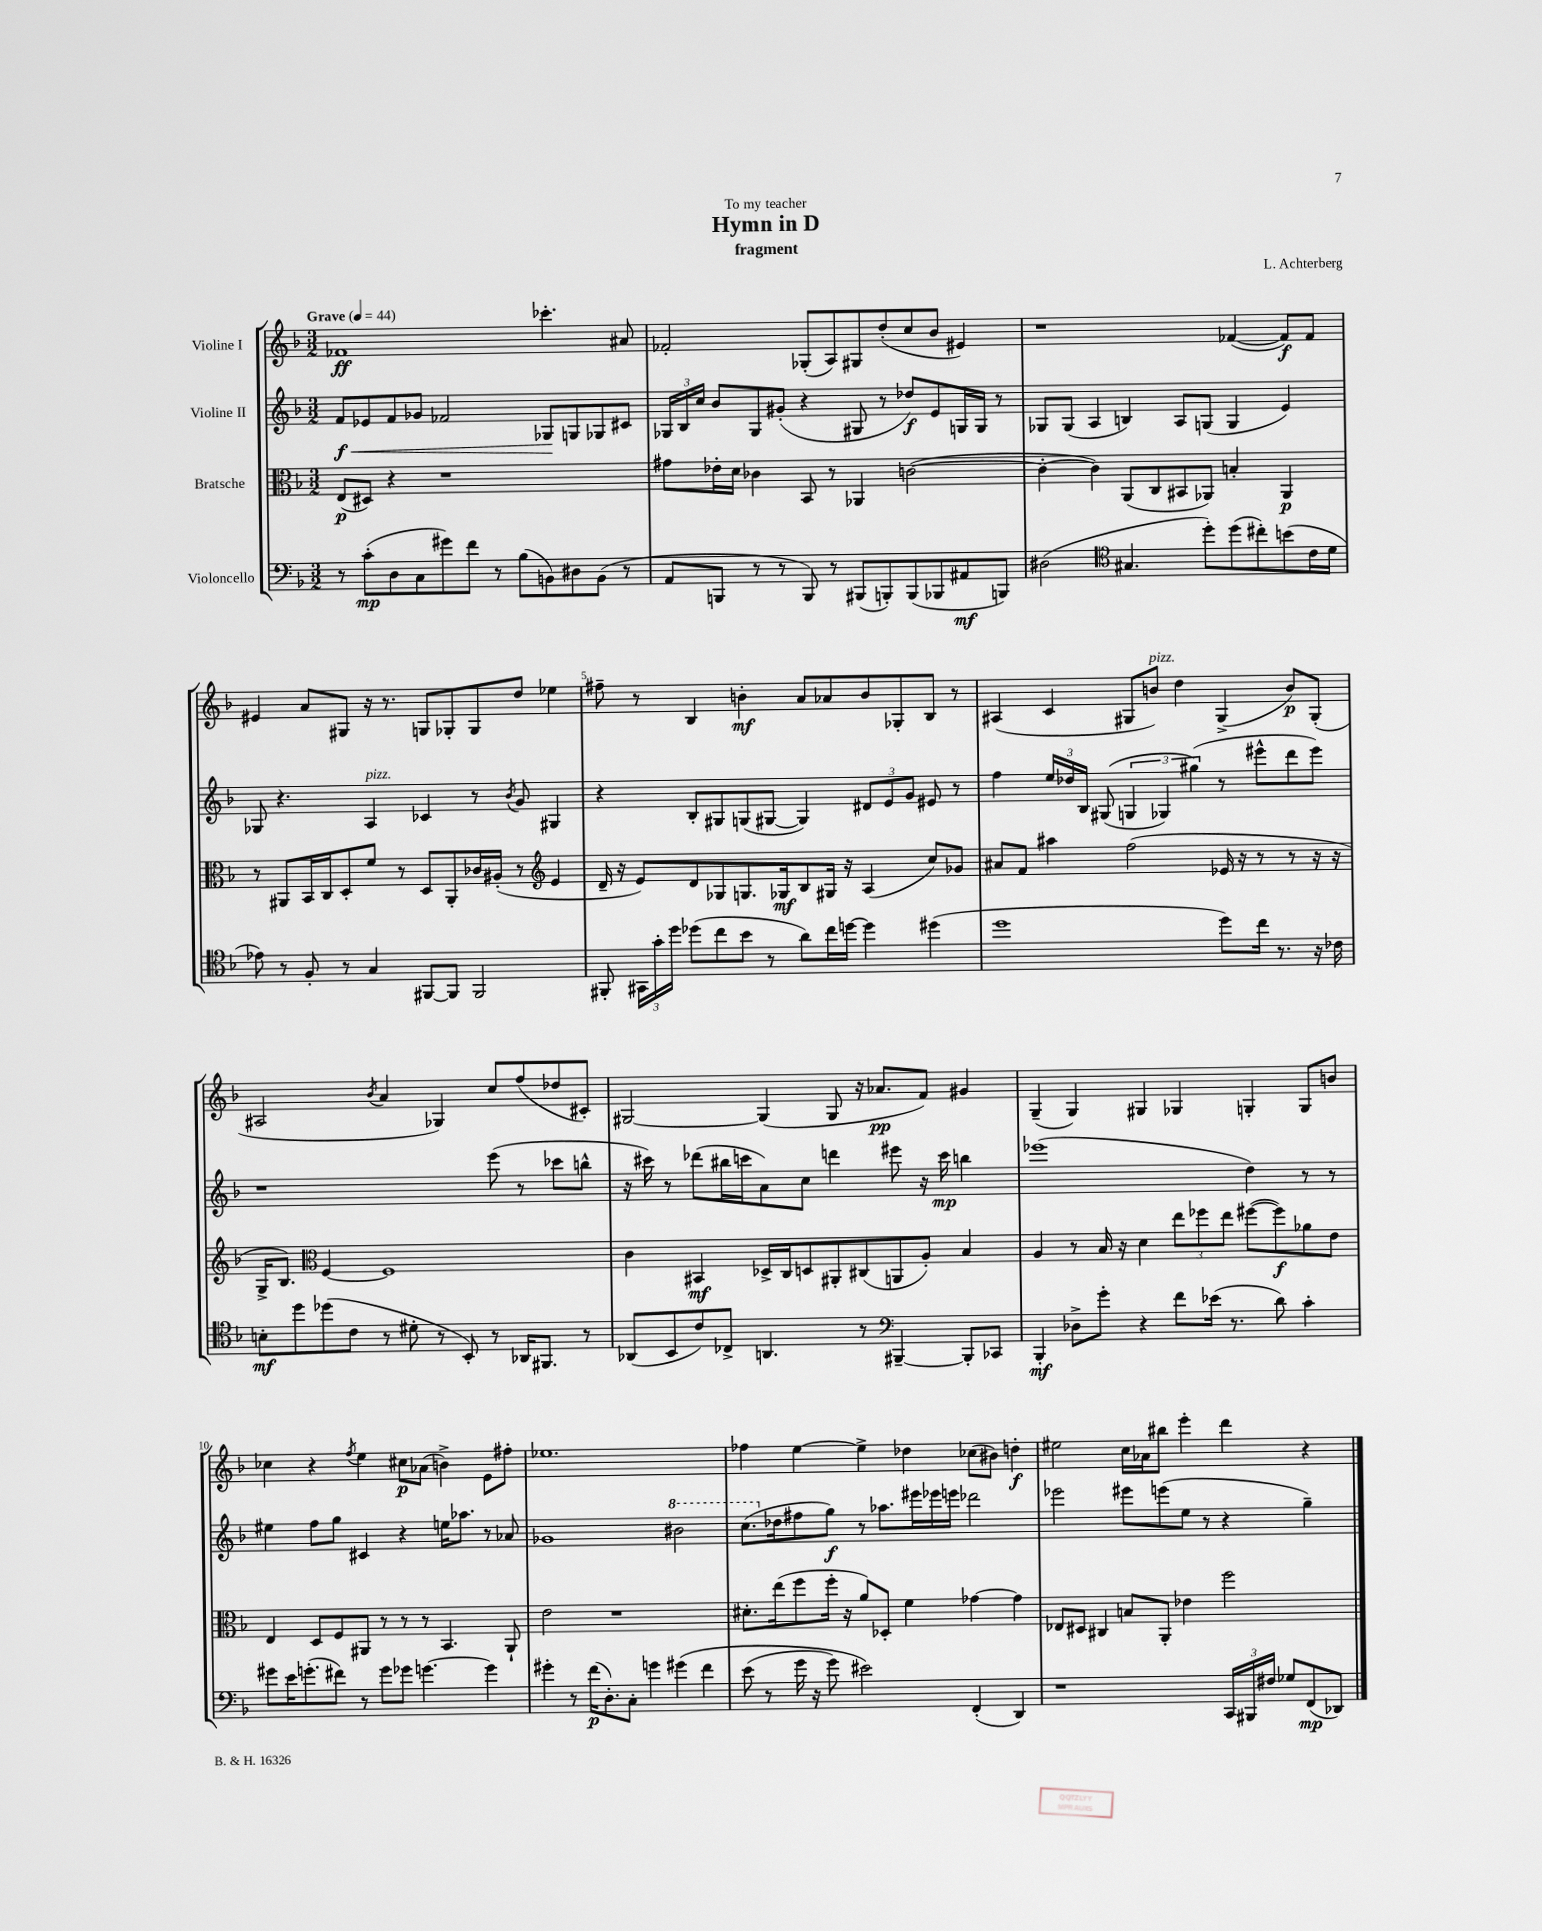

**kern	**dynam	**kern	**dynam	**kern	**dynam	**kern	**dynam
*part4	*part4	*part3	*part3	*part2	*part2	*part1	*part1
*staff4	*staff4	*staff3	*staff3	*staff2	*staff2	*staff1	*staff1
*I"Violoncello	*	*I"Bratsche	*	*I"Violine II	*	*I"Violine I	*
*clefF4	*	*clefC3	*	*clefG2	*	*clefG2	*
*k[b-]	*	*k[b-]	*	*k[b-]	*	*k[b-]	*
*M3/2	*	*M3/2	*	*M3/2	*	*M3/2	*
*MM44	*	*MM44	*	*MM44	*	*MM44	*
=1	=1	=1	=1	=1	=1	=1	=1
!	!	!	!	!	!	!LO:TX:a:B:t=Grave	!
!	!	!	!	!	!LO:HP:b	!	!
8r	.	(8E/L	p	8f/L	< f	1f-X	ff
(8c'\L	mp	8D#X/J)	.	8e-X/	.	.	.
8D\	.	4r	.	8f/	.	.	.
8C\	.	.	.	8g-X/J	.	.	.
8g#X\)	.	1r	.	2f-X/	.	.	.
8f\J	.	.	.	.	.	.	.
8r	.	.	.	.	.	.	.
(8B-\L	.	.	.	.	.	.	.
8BBn\)	.	.	.	8G-X/L	.	4.ccc-X'\	.
8D#X\	.	.	.	8Gn/	[	.	.
(8BB\J	.	.	.	8G-X/	.	.	.
8r	.	.	.	8c#X/J	.	8a#X/	.
=2	=2	=2	=2	=2	=2	=2	=2
8AA/L	.	8g#X\L	.	24G-X/LL	.	2f-X'/	.
.	.	.	.	24B-/	.	.	.
.	.	.	.	24cc/JJ	.	.	.
8BBBn/J	.	16e-X'\L	.	8b-/L	.	.	.
.	.	16d\JJ	.	.	.	.	.
8r	.	4c-X\	.	8G-/	.	.	.
8r	.	.	.	(8g#X'/J	.	.	.
8BBB/)	.	8BB-/	.	4r	.	(8G-X'/L	.
8r	.	8r	.	.	.	8A/)	.
(8BBB#X/L	.	4AA-X/	.	8G#X/	.	8G#X/	.
8BBBn'/)	.	.	.	8r	.	(8dd'/	.
(8BBB/	.	([2cn\	.	8dd-X/L)	f	8cc/	.
8BBB-X/	.	.	.	8e/	.	8b-/J	.
8AA#X/	mf	.	.	16Gn/L	.	4e#X/)	.
.	.	.	.	16G/JJ	.	.	.
8BBBn/J)	.	.	.	8r	.	.	.
=3	=3	=3	=3	=3	=3	=3	=3
(2D#X\	.	4c'\_	.	8G-X/L	.	1r	.
.	.	.	.	(8G-/J	.	.	.
.	.	4c\])	.	4A/	.	.	.
*clefC4	*	*	*	*	*	*	*
4.G#X/	.	(8AA/L	.	4Bn/)	.	.	.
.	.	8C/	.	.	.	.	.
.	.	8BB#X/	.	8A/L	.	.	.
8dd'\L)	.	8AA-X/J)	.	(8Gn/J	.	.	.
(8dd\	.	4Bn'/	.	4G/	.	([4f-X/	.
8cc#X'\)	.	.	.	.	.	.	.
(8bn\	.	4AA-/	p	4e/)	.	8f-/L])	f
16c\L	.	.	.	.	.	8f-/J	.
16d\JJ	.	.	.	.	.	.	.
!!LO:LB:g=z
=4	=4	=4	=4	=4	=4	=4	=4
8e-X\)	.	8r	.	8G-X/	.	4e#X/	.
8r	.	8AA#X/L	.	4.r	.	.	.
8F'/	.	16BB-/L	.	.	.	8a/L	.
.	.	16C/J	.	.	.	.	.
8r	.	8D'/	.	.	.	8G#X/J	.
!	!	!	!	!LO:TX:a:i:t=pizz.	!	!	!
4G/	.	8f/J	.	4A/	.	16r	.
.	.	.	.	.	.	8.r	.
.	.	8r	.	.	.	.	.
[8FF#X/L	.	8D/L	.	4c-X/	.	8Gn/L	.
8FF#/J]	.	8AA#'/	.	.	.	8G-X'/	.
2FF#/	.	16c-X/L	.	8r	.	8G-/	.
.	.	(16A#X'/JJ	.	.	.	.	.
.	.	.	.	8qb-/	.	.	.
.	.	8r	.	8g/	.	8dd/J	.
*	*	*clefG2	*	*	*	*	*
.	.	4e/	.	4G#X/	.	4ee-X\	.
=5	=5	=5	=5	=5	=5	=5	=5
8FF#X'/	.	16d~/	.	4r	.	8ff#X~\	.
.	.	16r	.	.	.	.	.
24GG#X\LL	.	8e/L)	.	.	.	8r	.
24g'\	.	.	.	.	.	.	.
24dd\JJ	.	.	.	.	.	.	.
(8dd-X\L	.	8d/	.	8B-'/L	.	4B-/	.
8cc\	.	8G-X/	.	8G#X/	.	.	.
8b-\J	.	8.Gn/	.	(8Gn/	.	4bn'\	mf
8r	.	.	.	[8G#X/J	.	.	.
.	.	16G-X/k	mf	.	.	.	.
8a\L)	.	8B-/	.	4G#/])	.	8a/L	.
16cc\L	.	16G#X/Jk	.	.	.	8a-X/	.
[16ddn\JJ	.	16r	.	.	.	.	.
4dd\]	.	(4A/	.	12d#X/L	.	8b/	.
.	.	.	.	12e/	.	.	.
.	.	.	.	.	.	8G-X'/	.
.	.	.	.	12g/J	.	.	.
(4dd#X\	.	8cc/L)	.	8e#X/	.	8B-/J	.
.	.	8g-X/J	.	8r	.	8r	.
=6	=6	=6	=6	=6	=6	=6	=6
1dd	.	8a#X/L	.	4ff\	.	(4A#X/	.
.	.	8f/J	.	.	.	.	.
.	.	4aa#X\	.	24ee/LL	.	4c/	.
.	.	.	.	24dd-X/	.	.	.
.	.	.	.	24B-/JJ	.	.	.
.	.	.	.	((8G#X/	.	.	.
.	.	(2ff\	.	6Gn/	.	8G#X/L	.
!	!	!	!	!	!	!LO:TX:a:i:t=pizz.	!
.	.	.	.	.	.	8bn/J)	.
.	.	.	.	6G-X/)	.	.	.
.	.	.	.	.	.	4dd\	.
.	.	.	.	(6gg#X\)	.	.	.
8dd\L)	.	16e-X/	.	8r	.	(4G#^/	.
.	.	16r	.	.	.	.	.
16cc\Jk	.	8r	.	8eee#X^^\L	.	.	.
8.r	.	.	.	.	.	.	.
.	.	8r	.	8ddd\	.	8b/L)	p
16r	.	16r	.	8eee#\J)	.	(8G#'/J	.
16c-X\	.	16r	.	.	.	.	.
!!LO:LB:g=z
=7	=7	=7	=7	=7	=7	=7	=7
8Bn'\L	mf	16G^/KL	.	1r	.	2A#X/	.
.	.	8.B-/J)	.	.	.	.	.
8dd\	.	.	.	.	.	.	.
*	*	*clefC3	*	*	*	*	*
(8dd-X\	.	[4F/	.	.	.	.	.
8c\J	.	.	.	.	.	.	.
.	.	.	.	.	.	8qb-/	.
8r	.	1F]	.	.	.	4a/	.
8d#X'\	.	.	.	.	.	.	.
8r	.	.	.	.	.	4G-X/)	.
8BB-'/)	.	.	.	.	.	.	.
8r	.	.	.	(8eee\	.	8cc/L	.
16AA-X/KL	.	.	.	8r	.	(8ff/	.
8.FF#X/J	.	.	.	.	.	.	.
.	.	.	.	8ccc-X\L	.	8dd-X/	.
8r	.	.	.	8bbn^^\J	.	8c#X'/J)	.
=8	=8	=8	=8	=8	=8	=8	=8
(8AA-X/L	.	4c\	.	16r	.	[2G#X/	.
.	.	.	.	16ccc#X\)	.	.	.
8BB-/	.	.	.	8r	.	.	.
8c/)	.	4BB#X/	mf	(8ddd-X\L	.	.	.
8C-X^/J	.	.	.	16bb#X\L	.	.	.
.	.	.	.	16cccn\J	.	.	.
4.AAn/	.	16D-X^/LL	.	8a\)	.	(4G#/]	.
.	.	16C/J	.	.	.	.	.
.	.	8Dn/	.	8cc\J	.	.	.
.	.	8AA#X'/	.	4dddn\	.	8G#/	.
8r	.	(8C#X/	.	.	.	16r	.
.	.	.	.	.	.	8.a-X/L	pp
*clefF4	*	*	*	*	*	*	*
[4BBB#X~/	.	8AAn/	.	8eee#X\	.	.	.
.	.	8A'/J)	.	16r	.	8f/J)	.
.	.	.	.	16ccc\	mp	.	.
8BBB#'/L]	.	4B-/	.	4bbn\	.	4g#X/	.
8CC-X/J	.	.	.	.	.	.	.
=9	=9	=9	=9	=9	=9	=9	=9
4BBB-'/	mf	4A/	.	(1eee-X	.	(4G~/	.
8D-X^\L	.	8r	.	.	.	4G/)	.
8g'\J	.	16B-/	.	.	.	.	.
.	.	16r	.	.	.	.	.
4r	.	4d\	.	.	.	4G#X/	.
8f\L	.	12ee\L	.	.	.	4G-X/	.
.	.	12ff-X\	.	.	.	.	.
(16e-X\Jk	.	.	.	.	.	.	.
.	.	12ee\J	.	.	.	.	.
8.r	.	.	.	.	.	.	.
.	.	([8ff#X\L	.	4dd\)	.	4Gn'/	.
8d\)	.	8ff#\])	f	.	.	.	.
4c'\	.	8a-X\	.	8r	.	8G/L	.
.	.	8e\J	.	8r	.	8bn/J	.
!!LO:LB:g=z
=10	=10	=10	=10	=10	=10	=10	=10
8g#X\L	.	4E/	.	4ee#X\	.	4cc-X\	.
16e\K	.	.	.	.	.	.	.
(8.gn'\	.	.	.	.	.	.	.
.	.	8D/L	.	8ff\L	.	4r	.
8f#X\J)	.	8F/	.	8gg\J	.	.	.
.	.	.	.	.	.	8qff/	.
8r	.	8AA#X/J	.	4c#X/	.	4ee\	.
8g\L	.	8r	.	.	.	.	.
8g-X\J	.	8r	.	4r	.	8cc#X\L	p
[4.gn\	.	8r	.	.	.	(8a-X\J	.
.	.	4.BB-/	.	16een\KL	.	4bn^\)	.
.	.	.	.	8.aa-X\J	.	.	.
4g\]	.	.	.	8r	.	8e\L	.
.	.	8AA#`/	.	8a-X/	.	8ff#X'\J	.
=11	=11	=11	=11	=11	=11	=11	=11
4g#X'\	.	2e\	.	1g-X	.	1.ee-X	.
8r	.	.	.	.	.	.	.
(16f\KL	p	.	.	.	.	.	.
8.D'\)	.	.	.	.	.	.	.
.	.	1r	.	.	.	.	.
8C'\J	.	.	.	.	.	.	.
4gn\	.	.	.	.	.	.	.
*	*	*	*	*8va	*	*	*
(4g#X\	.	.	.	2bb#X\	.	.	.
4f\	.	.	.	.	.	.	.
=12	=12	=12	=12	=12	=12	=12	=12
(8e\	.	8.d#X'\L	.	(8.ccc\L	.	4ff-X\	.
8r	.	.	.	.	.	.	.
*	*	*	*	*X8va	*	*	*
.	.	(16ee\k	.	16dd-X\k	.	.	.
16g\	.	8ff\	.	8ff#X\	.	[4ee\	.
16r	.	.	.	.	.	.	.
8g\)	.	16ff'\Jk	.	8gg\J)	f	.	.
.	.	16r	.	.	.	.	.
2e#X\)	.	8a/L)	.	8r	.	4ee^\]	.
.	.	8D-X'/J	.	8.aa-X\L	.	.	.
.	.	4f\	.	.	.	4dd-X\	.
.	.	.	.	16eee#X\L	.	.	.
.	.	.	.	16eee-X\	.	.	.
.	.	.	.	16eeen\JJ	.	.	.
(4FF'/	.	[4g-X\	.	2ddd-X\	.	(8cc-X\L	.
.	.	.	.	.	.	8b#X\J)	.
4DD/)	.	4g-\]	.	.	.	4ddn'\	f
=13	=13	=13	=13	=13	=13	=13	=13
1r	.	8E-X/L	.	2eee-X\	.	2ee#X\	.
.	.	8D#X/J	.	.	.	.	.
.	.	4C#X/	.	.	.	.	.
.	.	8Bn/L	.	8eee#X\L	.	16cc\LL	.
.	.	.	.	.	.	16a-X\J	.
.	.	8AA'/J	.	(8eeen\	.	8bb#X\J	.
.	.	4e-X\	.	8ee\J	.	4eee'\	.
.	.	.	.	8r	.	.	.
24CC/LL	.	2ff\	.	4r	.	4ddd\	.
24BBB#X/	.	.	.	.	.	.	.
24F#X/JJ	.	.	.	.	.	.	.
8G-X/L	.	.	.	.	.	.	.
(8FF/	mp	.	.	4gg~\)	.	4r	.
8DD-X/J)	.	.	.	.	.	.	.
==	==	==	==	==	==	==	==
*-	*-	*-	*-	*-	*-	*-	*-
